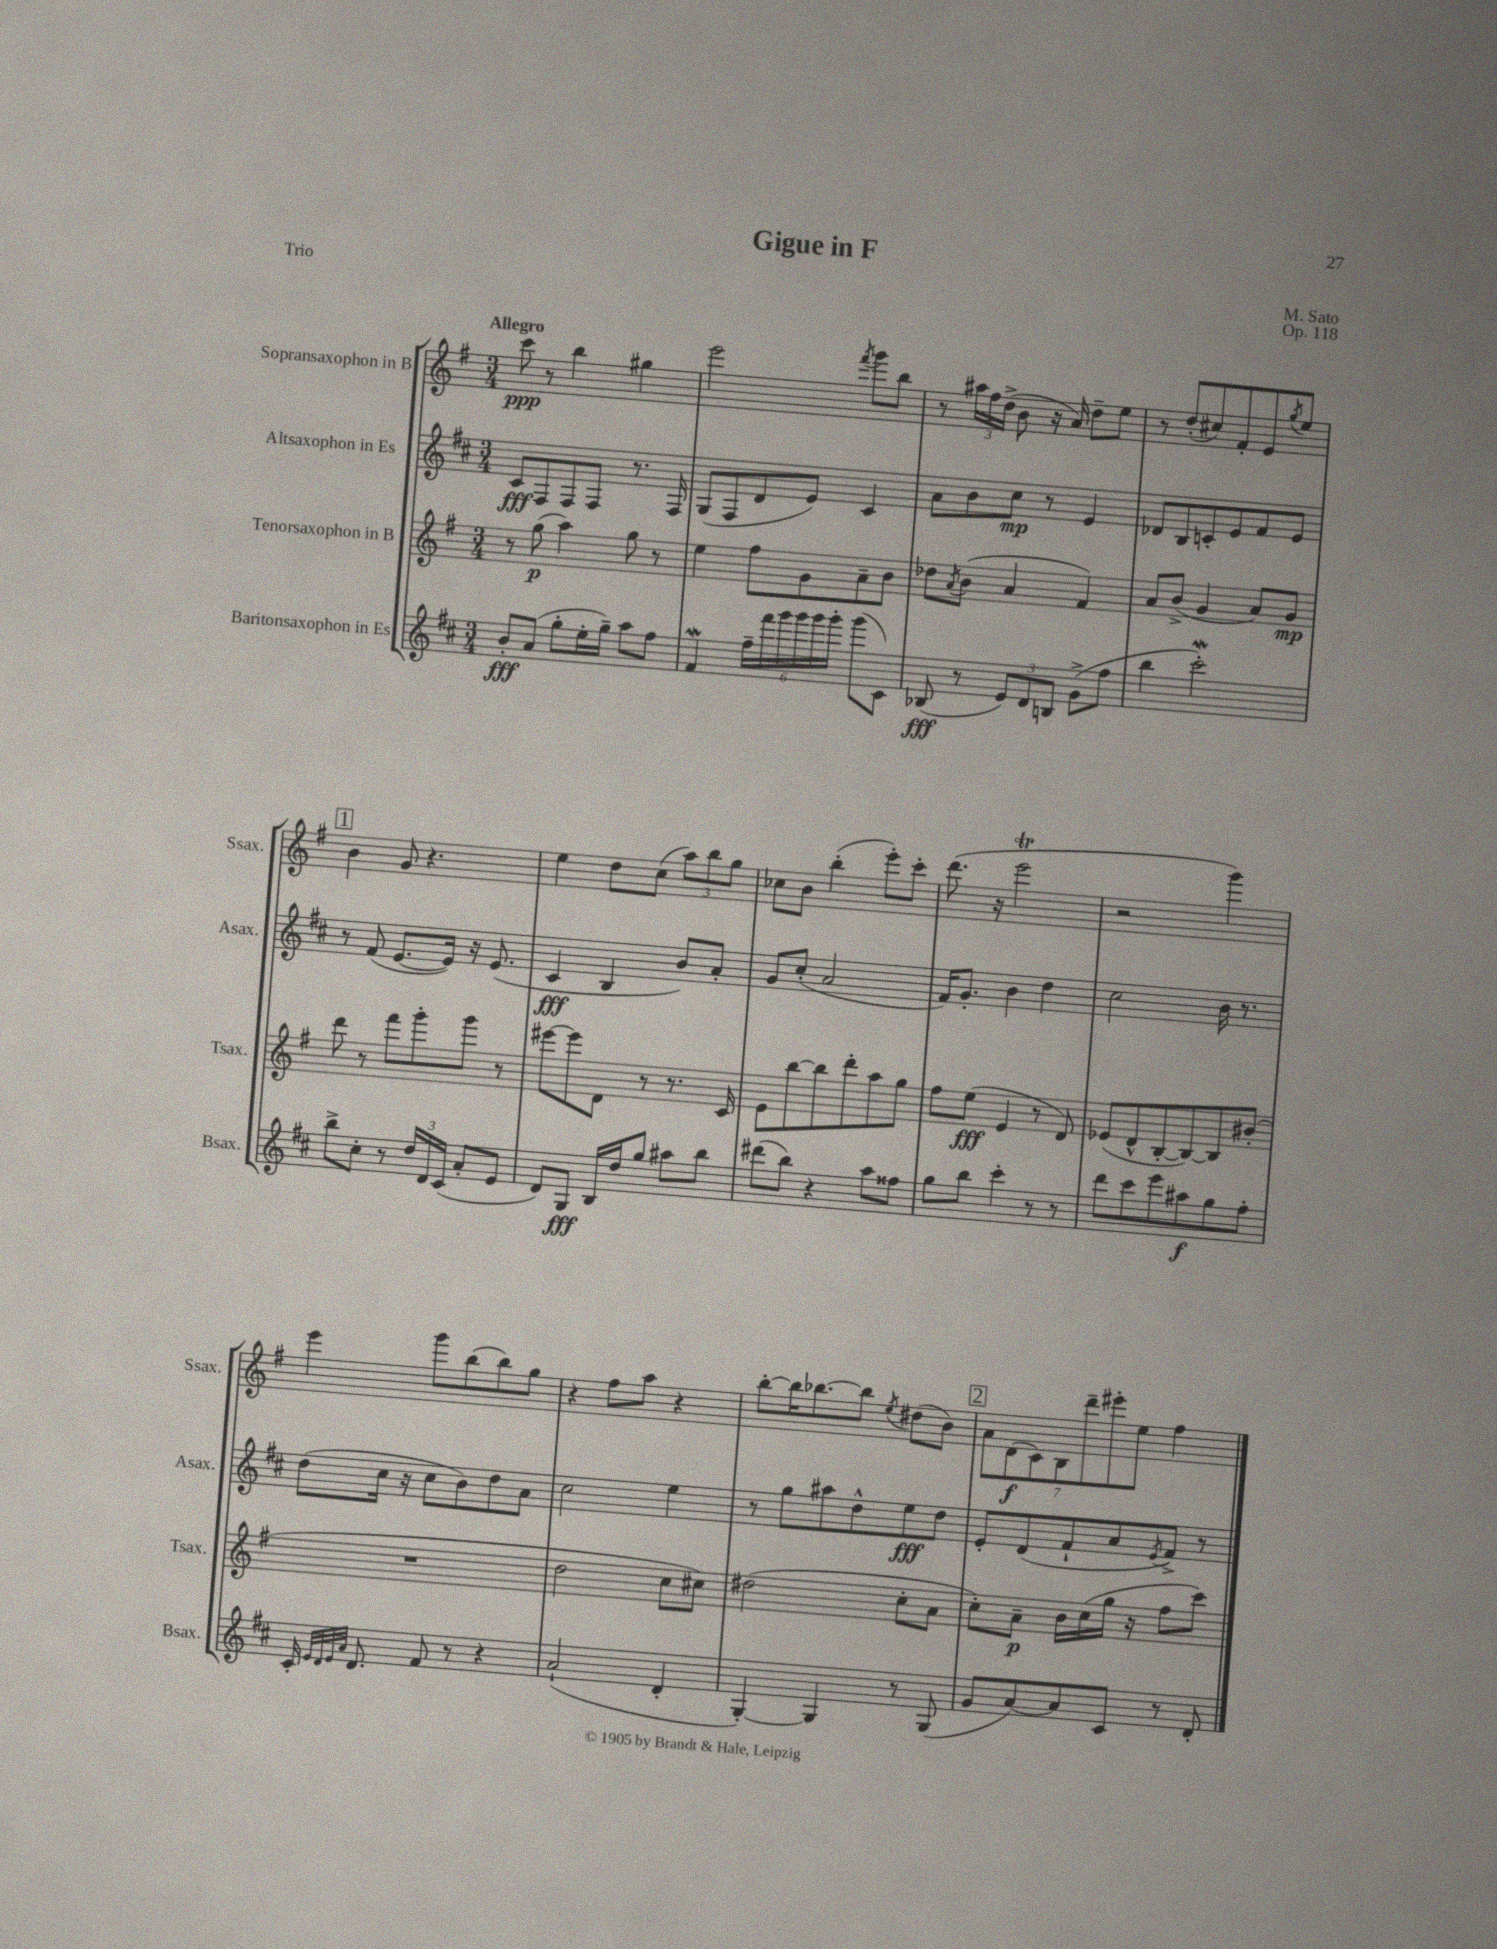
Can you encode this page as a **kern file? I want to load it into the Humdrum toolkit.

**kern	**kern	**kern	**kern
*staff4	*staff3	*staff2	*staff1
*clefG2	*clefG2	*clefG2	*clefG2
*k[f#c#]	*k[f#]	*k[f#c#]	*k[f#]
*M3/4	*M3/4	*M3/4	*M3/4
8b'/L	8r	8c#/L	8ccc\
(8a/J	(8gg\	8F#/	8r
8gg'\L	4aa\)	8F#/	4bb\
16ee'\L	.	8F#/J	.
16gg~\JJ)	.	.	.
8aa\L	8gg\	8.r	4gg#\
8ff#\J	8r	.	.
.	.	16F#/	.
=	=	=	=
4f#/	4ee\	(8G/L	2eee\
.	.	8F#/	.
24ff#~\LL	8ff#\L	8d/	.
24fff#\	.	.	.
24ggg\	.	.	.
24ggg\	8g\	8e/J)	.
24ggg\	.	.	.
24ggg'\JJ	.	.	.
.	.	.	8qfff#/
(8ggg\L	8a~\	4c#/	8ggg\L
8c#\J)	8b\J	.	8bb\J
=	=	=	=
(8B-/	8dd-\L	8a\L	8r
.	8qa/	.	.
8r	(8b\J	8b\	24aa#\LL
.	.	.	24ff#\
.	.	.	(24dd^\JJ
12e/L)	4a/	8cc#\J	8b\
12d/	.	.	.
.	.	8r	16r
12B/J	.	.	.
.	.	.	16a/)
(8g^\L	4f#/)	4e/	8dd~\L
8ff#\J	.	.	8ee\J
=	=	=	=
4bb\	8a/L	8d-/L	8r
.	(8b^/J	8B/	(8dd'/L
2ccc#'\)	4g/	8c'/	8cc#/)
.	.	8e/	8f#'/
.	8a/L)	8f#/	8e/
.	.	.	8qgg/
.	8g/J	8e/J	8ee/J
=	=	=	=
8bb^\L	8ddd\	8r	4b\
8cc#'\J	8r	(8f#/	.
8r	8fff#\L	[8.e/L	8g/
24dd/LL	8ggg'\	.	4.r
24d/	.	.	.
.	.	16e/]Jk)	.
(24c#/JJ	.	.	.
8a'/L	8ggg\J	16r	.
.	.	(8.e/	.
8e/J	8r	.	.
=	=	=	=
8d/L)	[8eee#\L	4c#/	4ee\
8G/J	8eee#\]	.	.
16B/LL	8d\J	4B/	8dd\L
16dd/J	.	.	.
8gg/J	8r	.	(8cc\J
8aa#\L	8.r	8b/L)	12aa\L)
.	.	.	12bb\
8bb\J	.	8a'/J	.
.	.	.	12gg\J
.	16c/	.	.
=	=	=	=
(8ddd#\L	8e\L	8g/L	8cc-\L
8bb\J)	[8bb\	(8cc#'/J	8b\J
4r	8bb\]	2a/	(4bb'\
.	8ddd'\	.	.
8aa\L	8aa\	.	8eee'\L)
8ff##\J	8gg\J	.	8ccc'\J
=	=	=	=
8gg\L	8ff#\L	16f#/LK)	(8.ddd\
.	.	8.g'/J	.
8bb\J	(8ee\J	.	.
.	.	.	16r
4ccc#'\	4e/	4b\	2eee\
8r	8r	4dd\	.
8r	8d/)	.	.
=	=	=	=
8ddd\L	(8e-/L	2cc#\	2r
8ccc#\	8d^^/	.	.
8eee\	[8B'/	.	.
8aa#\	8B/_)	.	.
8gg\	8B/]	16b\	4ggg\)
.	.	8.r	.
8ff#'\J	(8b#'/J	.	.
=	=	=	=
16c#'/	2.r	(8dd\L	4eee\
32qqe/LLL	.	.	.
32qqd/	.	.	.
32qqe/	.	.	.
32qqa/JJJ	.	.	.
8.d/	.	.	.
.	.	16cc#\Jk	.
.	.	16r	.
8f#/	.	8cc#\L	8ggg\L
8r	.	8b\)	(8bb\
4r	.	8dd\	8bb\)
.	.	8a\J	8gg\J
=	=	=	=
(2a`/	2dd\	2cc#\	4r
.	.	.	8ff#\L
.	.	.	8aa\J
4d'/	8cc\L	4ee\	4r
.	8cc#\J)	.	.
=	=	=	=
[4G'/)	(2dd#\	8r	[8bb'\L
.	.	8gg\L	16bb\]K
.	.	.	[8.bb-\
4G/]	.	8aa#\	.
.	.	8dd^^\	8bb-\]J
.	.	.	8qee/
8r	8cc'\L	8ee\	(8dd#\L
(8G/	8a\J	8dd\J	8b\J)
=	=	=	=
8g/L	8cc'\L)	8e'/L	14a\L
.	.	.	(14d\
[8a/)	8a~\J	(8d/	.
.	.	.	14c\)
.	.	.	14B\
8a/]	16b\LL	8f#`/	.
.	.	.	14ddd~\
.	(16cc\	.	.
.	.	.	14eee#'\
8c#/J	16gg\JJ	8a/	.
.	.	.	14ee\J
.	16r	.	.
.	.	8qe/	.
8r	8ff#\L	8f#^/J)	4ff#\
8d'/	8ccc\J)	8r	.
==	==	==	==
*-	*-	*-	*-
